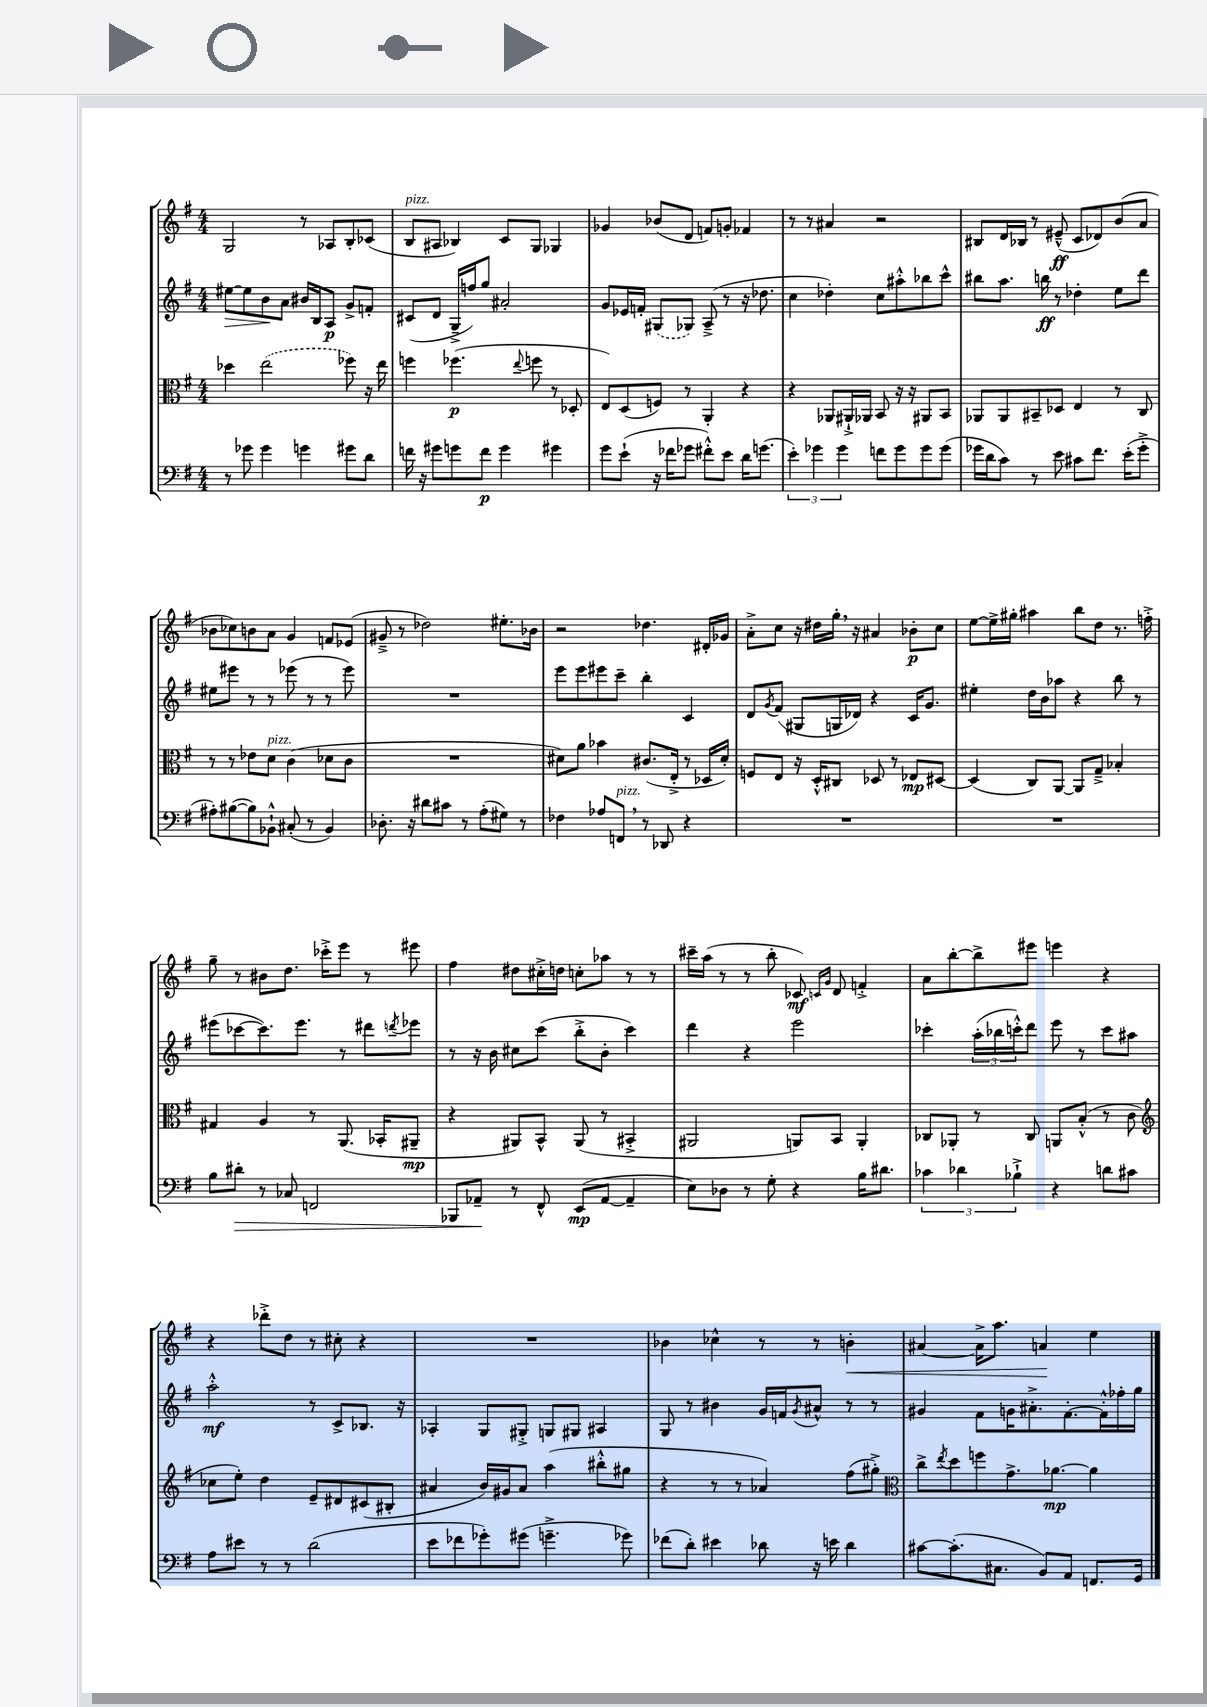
<<
\new StaffGroup <<
\new Staff = "s0" {
    \clef treble \key g \major \numericTimeSignature \time 4/4
    g2 r8 aes8 b8-. ces'8( |
    b8^\markup { \italic "pizz." } ais8 bes4) c'8 g8 ges4 |
    ges'4 bes'8( d'8 f'8) g'8-. fes'4 |
    r8 r8 ais'4 r2 |
    bis8 d'16 bes16 r8 eis'8---^\ff( c'8 des'8) b'8( a'8 |
    bes'8 ces''8) b'8 a'8 g'4 f'8 ees'8( |
    gis'8---> r8 des''2) eis''8.-. bes'16 |
    r2 des''4. dis'16-. ges'16 |
    a'8-.-> c''8 r16 dis''16 g''16-. \breathe r16 ais'4 bes'8-.\p c''8 |
    e''8~ e''16-> gis''16-. ais''4 b''8 d''8 r8. f''16-.-> |
    g''8-- r8 bis'8 d''8. ces'''16-.-> e'''8 r8 eis'''8 |
    fis''4 dis''8 cis''16-.-> d''16 c''8-. aes''8 r8 r8 |
    cis'''16-- a''16( r8 r8 b''8-. ces'8\mf) \grace { c'16 g'16 } d'8 f'4-.-> |
    a'8 b''8~-. b''8-> eis'''8 e'''4 r4 |
    r4 des'''8-.-> d''8 r8 cis''8-. r4 |
    R1 |
    bes'4 ces''4-^ r8 r8 b'4-.\< |
    ais'4~ ais'16-> a''8. a'4\! e''4 \bar "|." |
}
\new Staff = "s1" {
    \clef treble \key g \major \numericTimeSignature \time 4/4
    eis''8~\> eis''8 b'8\! a'8 bis'16 b16 a8\p g'8-> f'8-. |
    cis'8( d'8 g16---> f''16) g''8 ais'2-. |
    g'8 ees'16 f'16-. \once \slurDashed gis8( ges8) a8--->( r8 r16 des''8. |
    c''4 des''4-.) c''8 ais''8-.-^ bes''8 c'''8-^ |
    bis''8 a''8. b''16\ff r8 des''4-. e''8 d'''8 |
    eis''8 eis'''8 r8 r8 ees'''8( r8 r8 ees'''8) |
    R1 |
    e'''8 e'''8 eis'''8 c'''8-- b''4-. c'4 |
    d'8 \acciaccatura { g'8 } fis'8( gis8 g16 des'16) r4 c'16 g'8. |
    eis''4-. d''16 b'16 aes''8 r4 b''8 r8 |
    eis'''8( ces'''8~ ces'''8.) eis'''8. r8 dis'''8 \acciaccatura { d'''8 } ees'''8 |
    r8 r16 b'16 cis''8 c'''8( b''8-.-> b'8-. c'''4) |
    d'''4 r4 e'''2 |
    ces'''4-. \tuplet 3/2 { a''16-.( bes''16 c'''16-.-^) } d'''8 e'''8 r8 c'''8 ais''8 |
    a''2-.-^\mf r8 c'8-> bes8. r16 |
    aes4-. g8 gis8-.-> g8 gis8 ais4 |
    g8 r8 bis'4 g'16 f'16 \acciaccatura { g'8 } ais'8-^ r8 r8 |
    gis'4 fis'8 g'16 ais'8.-.-> fis'8.~-. fis'16-.-^ fes''16-. g''16 \bar "|." |
}
\new Staff = "s2" {
    \clef alto \key g \major \numericTimeSignature \time 4/4
    des''4 \once \slurDashed e''2( fes''8) r16 e''16 |
    f''4 fes''4.\p( \appoggiatura { e''8 } f''8 r8 des8-. |
    e8) d8( f8) r8 a,4-. r4 |
    r4 aes,8 ais,16-!-> aes,16 b,8 r16 r16 ais,8 b,8 |
    aes,8 aes,8 bis,8-- des8 e4 r8 c8 |
    r8 r8 ees'8 d'8^\markup { \italic "pizz." } c'4( des'8 c'8 |
    R1 |
    dis'8) a'8 bes'4 cis'8.( e16-.-> r8 des16 dis'16-.) |
    f8 e8 r16 d16-.-^ cis8 des8 r8 ees8\mp dis8~ |
    dis4( c8) a,8~ a,8 g8---> bes4-. |
    gis4 a4 r8 a,8.( bes,16-. ais,8--\mp |
    r4 ais,8) b,8-^ ais,8( r8 bis,4-.-> |
    ais,2 a,8) b,8 a,4-. |
    ces8 aes,8-. r8 ces8 a,8 b8-.-^( r8 c'8 |
    \clef treble ces''8 e''8-.) d''4 e'8-- dis'8 cis'8( bis8-. |
    ais'4 b'16) gis'16 ais'8 a''4( bis''8-.-^ gis''8 |
    r4 r8 r8 aes'4) fis''8( gis''8-.->) |
    \clef alto c''8-> \acciaccatura { e''8 } d''8 f''8 g'8.-> aes'8.~\mp aes'4 \bar "|." |
}
\new Staff = "s3" {
    \clef bass \key g \major \numericTimeSignature \time 4/4
    r8 ges'8 ges'4 g'4 gis'8 d'8 |
    f'16 r16 gis'8 g'8 f'8\p g'4 gis'4 |
    g'8 e'8-!( r16 fes'16 ges'8 fis'8-.-^) e'8 d'16 g'8.( |
    \tuplet 3/2 { e'4-.) ges'4 ges'4 } f'8 ges'8 ges'8 ges'8( |
    ges'16 d'16 c'8) r8 e'8 cis'8 fis'8. e'16-.( ges'8-.-> |
    ais8-.) bis8~( bis8) bes,8-!-^ cis8-.( r8 bes,4) |
    des8.-. r16 dis'8 cis'8 r8 a8-.( gis8) r8 |
    fes4 aes8 f,8^\markup { \italic "pizz." } \breathe r8 des,8 r4 |
    R1 |
    R1 |
    b8 dis'8-.\> r8 ces8 f,2 |
    bes,,8 aes,8--\! r8 fis,8-^ e,8\mp( aes,8~ aes,4-- |
    e8) des8 r8 g8-. r4 b16 dis'8. |
    \tuplet 3/2 { ces'4 des'4 bes4-!-> } r4 d'8 cis'8 |
    a8 eis'8 r8 r8 d'2( |
    e'8 fes'8 ges'8-.) gis'8( g'4.---> ges'8) |
    fes'8( d'8-.) eis'4 des'8 r16 e'16 des'4 |
    cis'8~ cis'8.-.( cis8. b,8) a,8 f,8. g,16 \bar "|." |
}
>>
>>
\layout { \context { \Score \remove "Bar_number_engraver" } }
